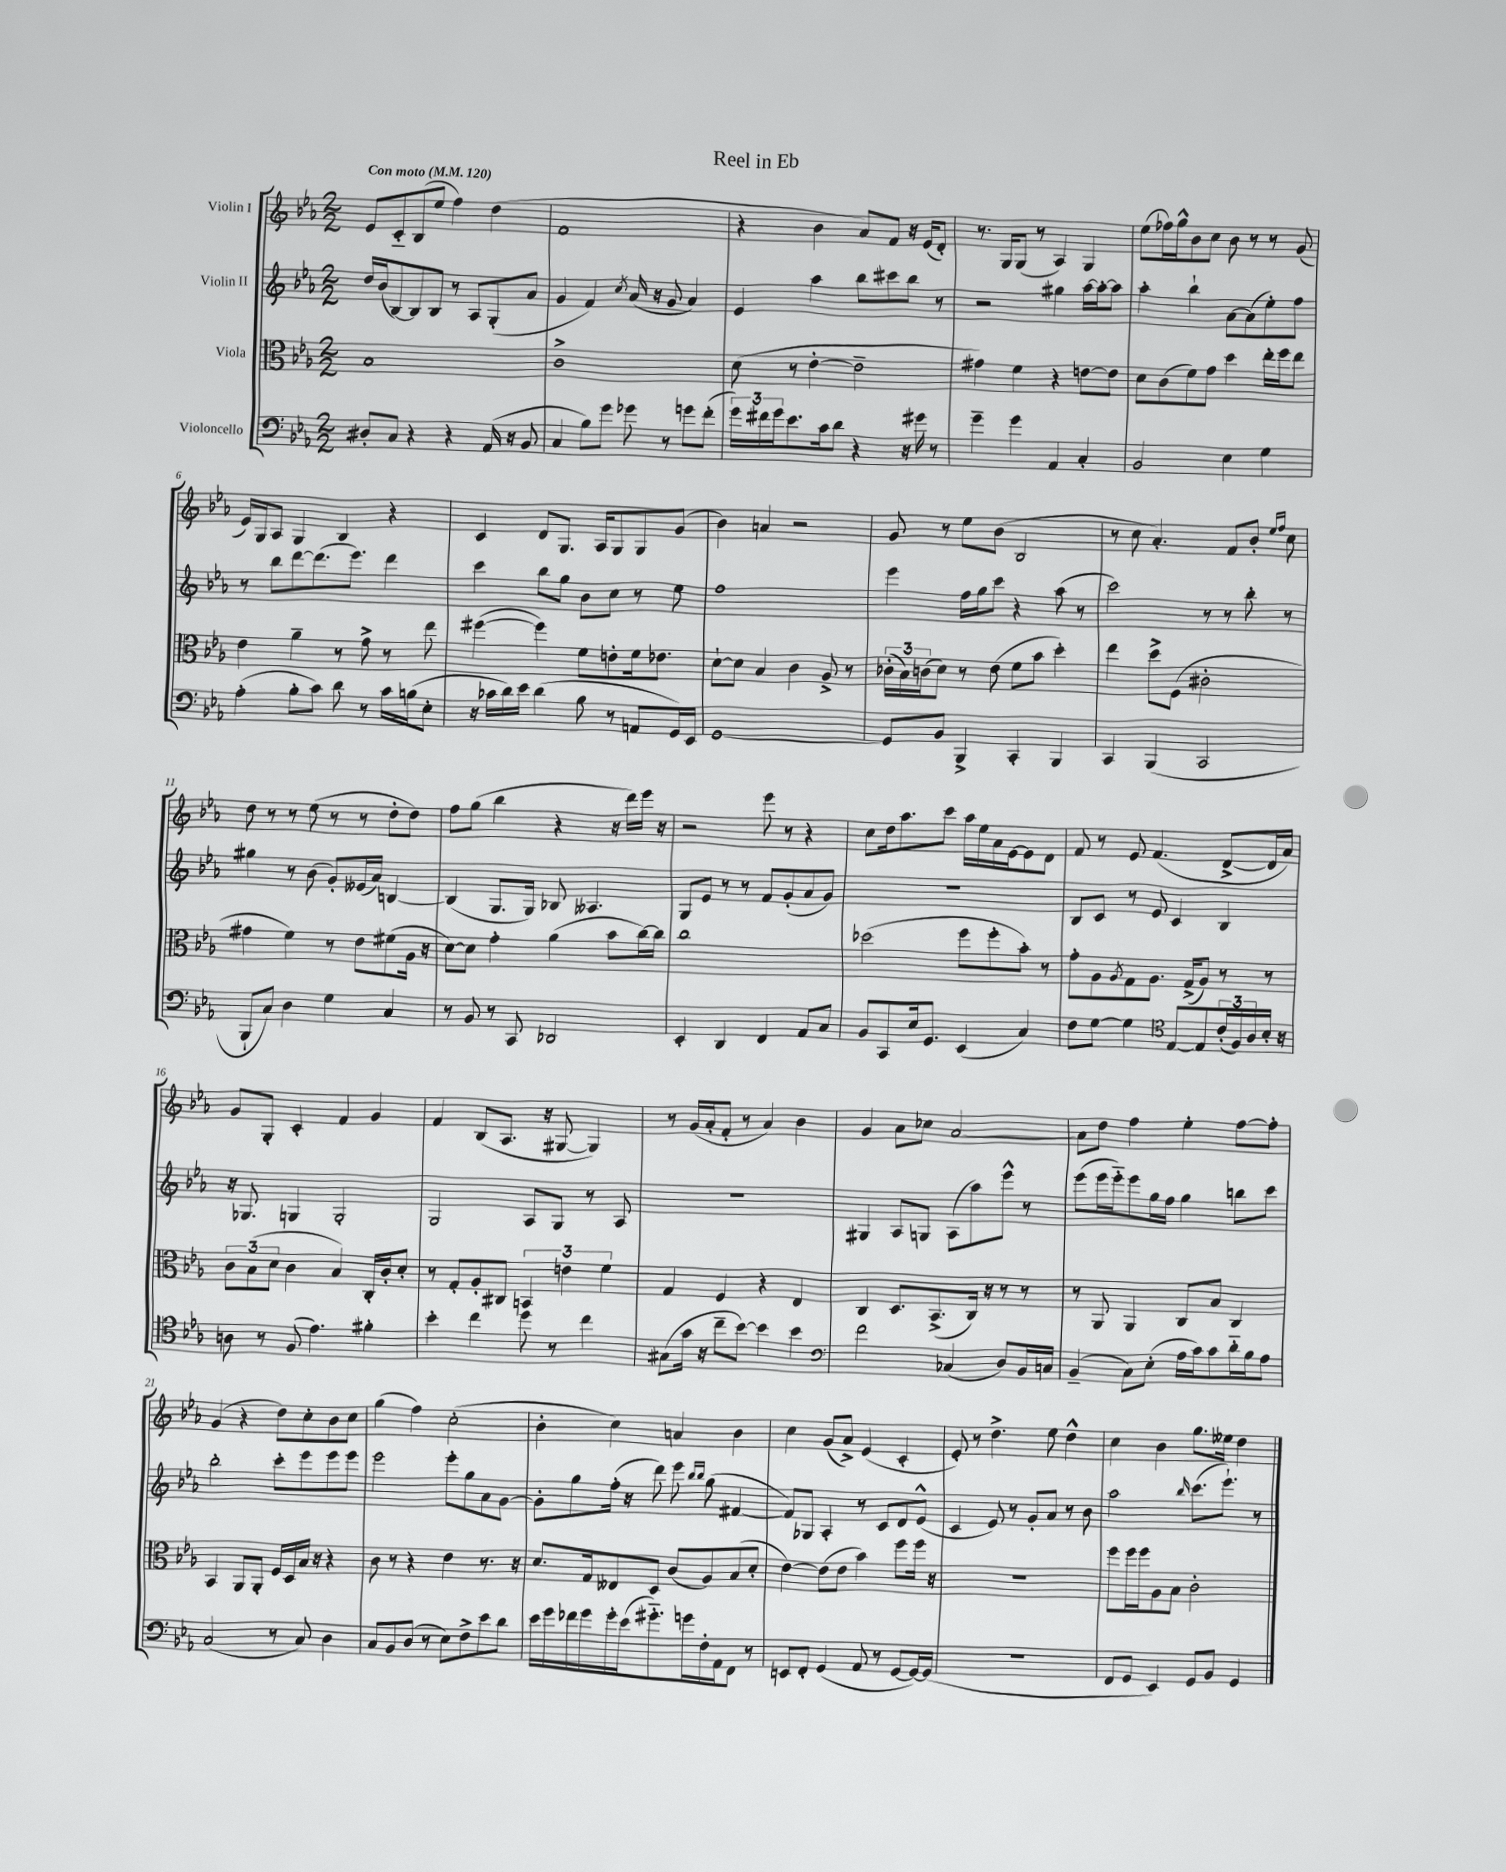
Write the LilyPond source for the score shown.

\header { title = "Reel in Eb" }
<<
\new StaffGroup <<
\new Staff = "s0" \with { instrumentName = "Violin I" } {
    \clef treble \key ees \major \numericTimeSignature \time 2/2 \tempo "Con moto" 4 = 120
    ees'8 c'8-_ bes8( ees''8 f''4) d''4( |
    f'1 |
    r4 bes'4 aes'8) f'8 r16 ees'16( d'8-.) |
    r8. g16 g8( r8 aes4) g4 |
    ees''8( fes''16) g''16-^ bes'8 c''8 bes'8 r8 r8 g'8( |
    ees'16) g16 aes8 g4 bes4 r4 |
    c'4 d'8 g8. aes16 g8 g8 g'8( |
    bes'4) a'4 r2 |
    g'8 r8 ees''8 bes'8( bes2 |
    r8 c''8 aes'4.-.) f'8 bes'8-. \grace { ees''16 f''16 } c''8 |
    d''8 r8 r8 ees''8( r8 r8 d''8-. d''8) |
    f''8 g''8( bes''4 r4 r16 d'''16) ees'''16 r16 |
    r2 ees'''8 r8 r4 |
    c''8 d''16 aes''8. c'''8 aes''16 ees''16 aes'16 ees'16~ ees'8 d'8 |
    f'8 r8 ees'8 f'4.( d'8~-> d'16 aes'16) |
    g'8 g8-. c'4-. f'4 g'4 |
    f'4 bes8( aes8. r16 gis8~ gis4) |
    r8 g'16( aes'16-. f'8-. r8 aes'4) bes'4 |
    g'4 aes'8 ces''8 aes'2~ |
    aes'8 d''8 f''4 ees''4-. f''8~ f''8-. |
    g'4( r4 d''8) c''8-. bes'8 c''8 |
    g''4( f''4) c''2-.( |
    bes'4-. c''4) a'4 bes'4 |
    c''4 g'8( aes'8->) ees'4( c'4-. |
    ees'8-.) r8 d''4.-> ees''8 d''4-^ |
    c''4 bes'4 g''8. eeses''16 d''4 \bar "|." |
}
\new Staff = "s1" \with { instrumentName = "Violin II" } {
    \clef treble \key ees \major \numericTimeSignature \time 2/2
    d''16 bes'16( bes8~) bes8 bes8 r8 aes8 g8-.( aes'8 |
    g'4 f'4) \acciaccatura { c''8 } aes'16( r16 g'8 aes'4) |
    ees'4 aes''4 bes''8 cis'''8 bes''8 r8 |
    r2 gis''4 aes''16~ aes''16~-. aes''8 |
    aes''4-. bes''4-! aes'8~ aes'8( ees''8-.) f''8 |
    r8 bes''8 d'''8~ d'''8.( ees'''8.) d'''4 |
    c'''4 bes''8 g''8 bes'8 c''8 r8 ees''8 |
    f''1 |
    ees'''4 f''16 g''16 c'''8 r4 aes''8( r8 |
    c'''2) r8 r8 bes''8-. r8 |
    gis''4 r8 bes'8( g'8-.) eeses'16( aes'16) b4~ |
    b4( g8. g16) bes8 aeses4. |
    g8 ees'8 r8 r8 f'8 g'8-.( aes'8 g'8) |
    R1 |
    bes8 c'8 r8 ees'8 c'4 bes4 |
    r16 ges8. g4 g2-. |
    g2 aes8 g8 r8 aes8 |
    R1 |
    gis4 aes8 g8 aes8( aes''8) ees'''8-^ r8 |
    ees'''8( ees'''16 ees'''16-_) ees'''8 g''16 f''16 g''4 b''8 c'''8 |
    bes''2-. c'''8-. ees'''8 ees'''8 ees'''8 |
    ees'''2 ees'''8-. g''8 aes'8 g'8~ |
    g'8-. g''8 f''16-.( r16 d'''8) ees'''8 \grace { bes''16 bes''16 } g''8( fis'4~ |
    fis'8) ges8 aes4-. r8 c'8 d'8 ees'8-^( |
    c'4 ees'8) r8 g'8-. aes'8 r8 bes'8 |
    aes''2 \grace { bes''16 } c'''8.( ees'''8.-!) r8 \bar "|." |
}
\new Staff = "s2" \with { instrumentName = "Viola" } {
    \clef alto \key ees \major \numericTimeSignature \time 2/2
    bes1 |
    c'1-> |
    d'8( r8 ees'4~-. ees'2-- |
    gis'4) f'4 r4 e'8~ e'8 |
    d'8 c'8( f'8) g'8 d''4 ees''16-. f''16 ees''8 |
    ees'4 aes'4-- r8 g'8-> r8 ees''8 |
    fis''4~( fis''4) f'8 e'8-. f'16 ees'8. |
    d'8~-! d'8 bes4 c'4 aes8-> r8 |
    \tuplet 3/2 { ces'16-.( bes16) c'16( } d'8) r8 ees'8( f'8 bes'8 d''4-.) |
    ees''4 d''8-> f8( cis'2-. |
    gis'4 f'4) r8 ees'8 fis'8( aes16 r16 |
    d'8~) d'8 g'4-. aes'4( bes'8 c''16~) c''16 |
    c''1 |
    des''2( f''8 f''8-. bes'8-.) r8 |
    g'8-. aes8 \acciaccatura { aes8 } g8 aes8. g16->( aes8) r8 r8 |
    \tuplet 3/2 { c'8 bes8( d'8 } c'4 bes4) c16-. c'16-. d'8-. |
    r8 g8-. aes8-. cis8 \tuplet 3/2 { b,4 e'4 f'4 } |
    g4 f4 r4 ees4 |
    c4 d8. bes,8.->( c16) r16 r8 r8 |
    r8 aes,8 aes,4 c8 bes8 c4 |
    bes,4 aes,8 aes,8-. f16 d16 bes16 r16 r4 |
    c'8 r8 r4 ees'4 r8. r16 |
    d'8. g16 eeses8 d8 c'8( aes8) bes8( d'8-. |
    ees'4~) ees'8( ees'8 bes'4) f''8 f''16 r16 |
    r1 |
    f''8 f''16 f''16 aes8 bes8 c'2-. \bar "|." |
}
\new Staff = "s3" \with { instrumentName = "Violoncello" } {
    \clef bass \key ees \major \numericTimeSignature \time 2/2
    dis8-. c8 r4 r4 aes,16( r16 bes,8 |
    c4 bes8) g'8 ges'8 r8 g'8 f'8-.( |
    \tuplet 3/2 { g'16) fis'16 g'16 } ees'8. c'16 d'8 r4 r16 gis'16 r8 |
    g'4-- g'4 aes,4 c4-. |
    bes,2 ees4 g4 |
    aes4-.( bes8-. c'8) d'8 r8 c'16 b16( ees8-. |
    r16 ces'16 d'16) ees'16 d'4( bes8 r8 a,8 g,16) ees,16 |
    g,1~ |
    g,8 bes,8 bes,,4-> c,4-. bes,,4 |
    c,4 bes,,4( c,2 |
    bes,,8-! c8) d4 g4 c4 |
    r8 bes,8 r8 c,8 des,2 |
    ees,4-. d,4 f,4 aes,8 c8 |
    bes,8 c,8 ees16 g,8. ees,4( c4) |
    f8 g8~ g4 \clef tenor ees8~ ees8 \tuplet 3/2 { c'16-.( f16) aes16 } bes16-. r16 |
    a8 r8 f8( ees'4.) fis'4-. |
    bes'4-. c''4 d''8 r8 c''4 |
    gis8( g'16 r16 c''8-- bes'8~) bes'4 bes'4 |
    \clef bass f'2 ces4( d8) bes,16 c16 |
    bes,4--( c8) ees8-.( aes16 c'16) c'8 d'16-_ bes16 aes8 |
    c2( r8 c8) d4 |
    c8 bes,8 d8( r8 ees8) f8-> ees'8 d'8 |
    ees'16 g'16 fes'16 g'16 g'16-. ees'16( gis'8.-_) g'16 f16-. aes,16 f,8 r8 |
    e,8 f,8-. g,4( aes,8 r8 g,8~ g,16~) g,16( |
    R1 |
    f,8 g,8 ees,4) g,8 bes,8 g,4 \bar "|." |
}
>>
>>
